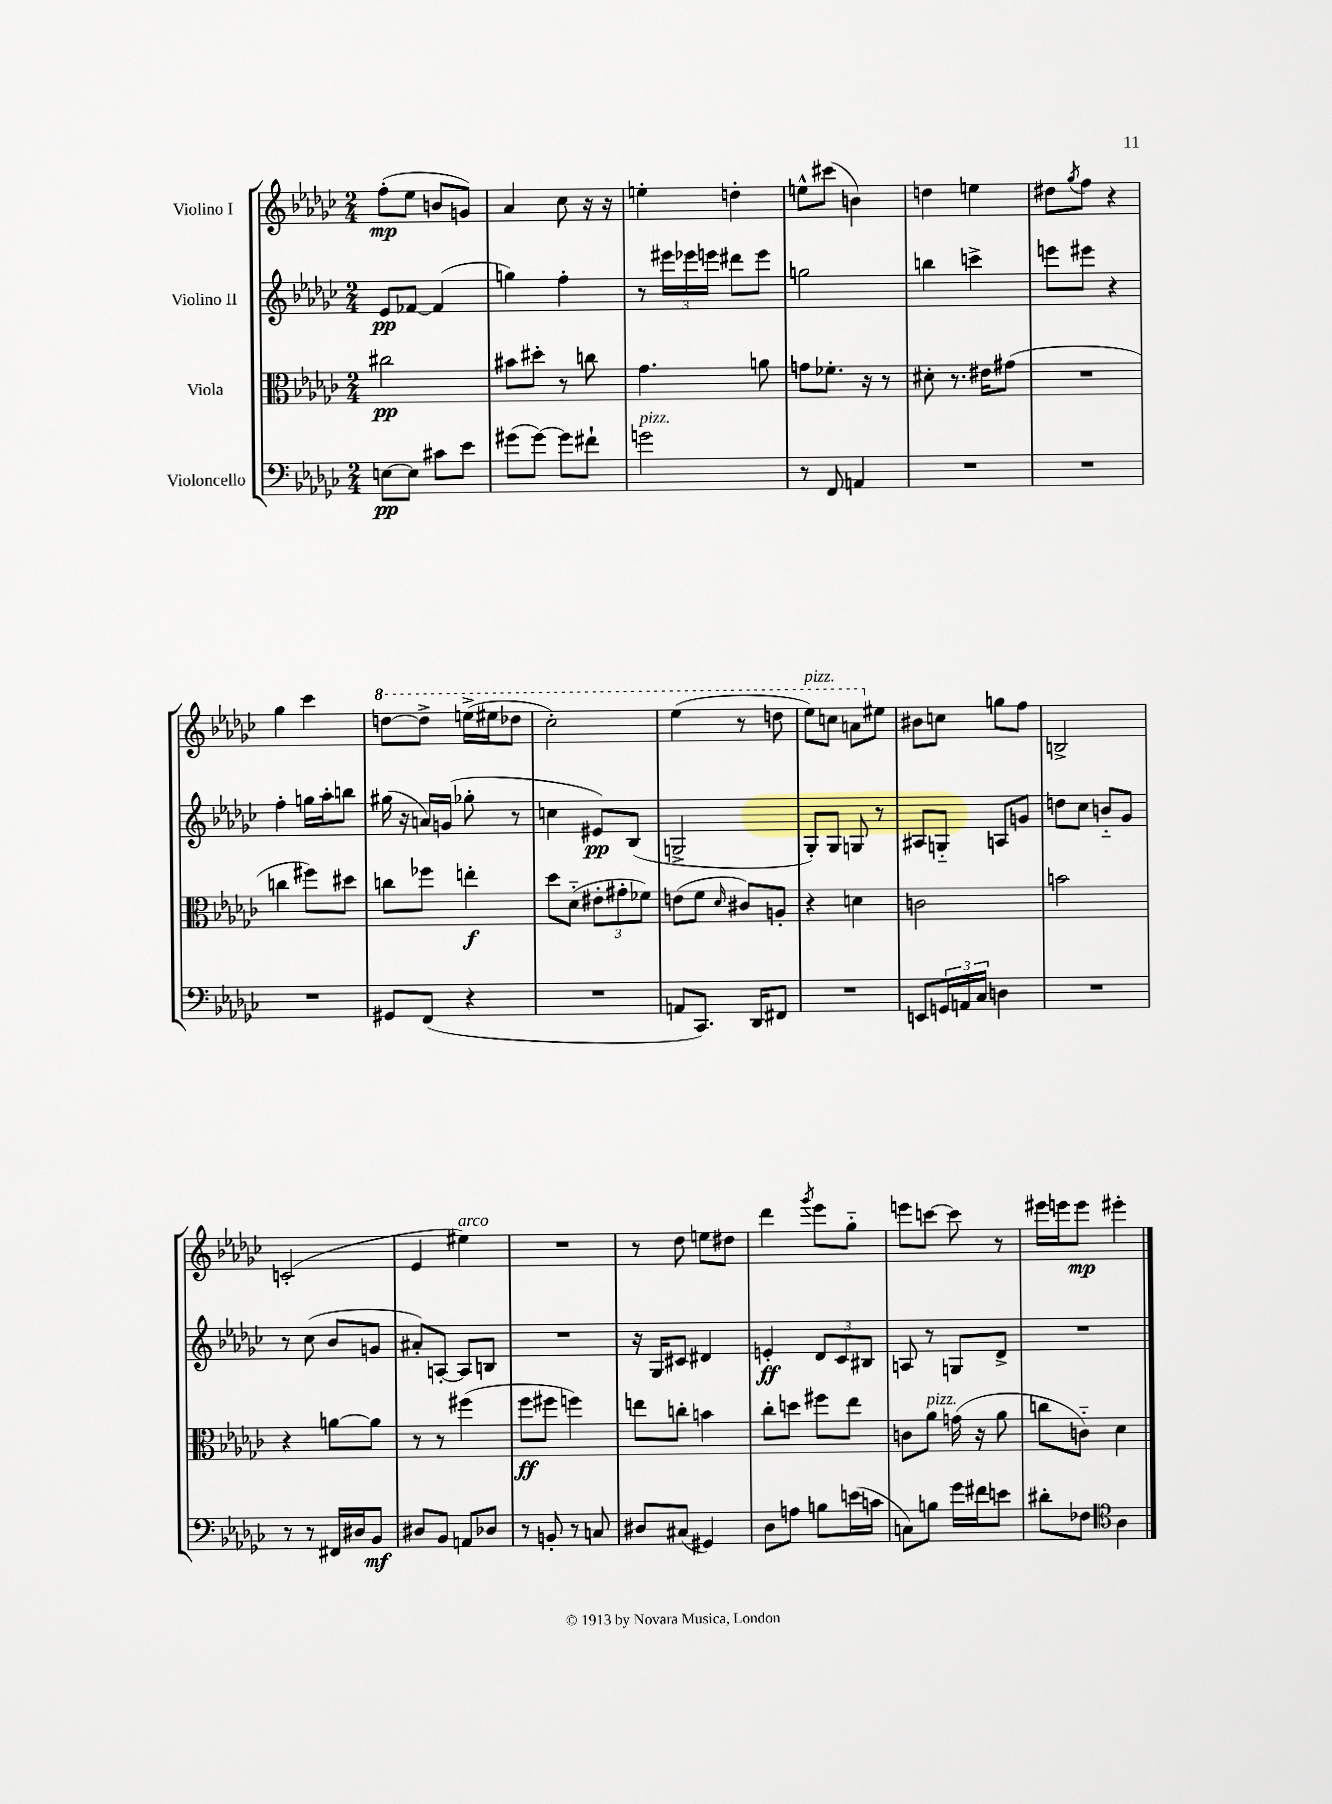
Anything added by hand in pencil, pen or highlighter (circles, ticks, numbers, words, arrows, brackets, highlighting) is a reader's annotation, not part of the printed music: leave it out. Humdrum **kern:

**kern	**kern	**kern	**kern
*staff4	*staff3	*staff2	*staff1
*clefF4	*clefC3	*clefG2	*clefG2
*k[b-e-a-d-g-c-]	*k[b-e-a-d-g-c-]	*k[b-e-a-d-g-c-]	*k[b-e-a-d-g-c-]
*M2/4	*M2/4	*M2/4	*M2/4
[8E	2cc#	8e-	(8ff'
8E]	.	[8f-	8ee-
8c#	.	(4f-]	8b
8e-	.	.	8g)
=	=	=	=
(8g#	8b#	4gg)	4a-
[8g#)	8dd#'	.	.
8g#]	8r	4ff'	8cc-
8f#`	8cc	.	16r
.	.	.	16r
=	=	=	=
2g	4.g-	8r	4ee'
.	.	24eee#	.
.	.	24eee-	.
.	.	24eee	.
.	.	8ddd#	4dd'
.	8a	8eee	.
=	=	=	=
8r	8g	2gg	8ee^^
8FF	8.f-'	.	(8ccc#
4AA	.	.	4b)
.	16r	.	.
.	8r	.	.
=	=	=	=
2r	8d#'	4bb	4dd
.	8.r	.	.
.	.	4ccc^	4ee
.	16e#	.	.
.	(8g#	.	.
=	=	=	=
2r	2r	8eee	8dd#
.	.	.	8qgg-
.	.	8eee#	8ff
.	.	4r	4r
=	=	=	=
2r	4cc	4ff'	4gg-
.	8ff#)	16gg	4ccc-
.	.	16aa-'	.
.	8dd#	8bb	.
=	=	=	=
8GG#	8cc	(16gg#	[8ddd
.	.	16r	.
(8FF	8ff-	16a)	8ddd^]
.	.	(16g	.
4r	4ee'	8gg-'	(16eee^
.	.	.	16eee#
.	.	8r	8ddd-
=	=	=	=
2r	8dd-	4cc	2ccc-')
.	(8d-'~	.	.
.	12e#'	8e#)	.
.	12g#'	.	.
.	.	(8B-	.
.	12f-)	.	.
=	=	=	=
8AA	(8e	2G^	(4eee-
8.CC-)	8f	.	.
.	16qqd-	.	.
.	8c#)	.	8r
16DD-	.	.	.
8FF#	8A'	.	8ddd
=	=	=	=
2r	4r	8G-')	8eee-)
.	.	8G-	8ccc
.	4d	8G	8aa
.	.	8r	8ee#
=	=	=	=
8EE	2c	8A#	8b#
24GG	.	8G'~	8cc
24AA	.	.	.
24C-	.	.	.
4D	.	8A	8gg
.	.	8g	8ff
=	=	=	=
2r	2b	8dd	2B^
.	.	8cc-	.
.	.	8b'~	.
.	.	8g-	.
=	=	=	=
8r	4r	8r	(2c'
8r	.	(8cc-	.
16FF#	[8a	8b-	.
16D#	.	.	.
8BB-	8a]	8g	.
=	=	=	=
8D#	8r	8a#')	4e-
8BB-	8r	[8A'	.
8AA	(4ff#	8A]	4ee#)
8D-	.	8B	.
=	=	=	=
8r	8ff	2r	2r
8BB'	8ff#	.	.
8r	4ff)	.	.
8C	.	.	.
=	=	=	=
8D#	8ee	16r	8r
.	.	16G-	.
(8C#	8cc'	8c#	8dd-
4GG#)	4b	4d#	8ee
.	.	.	8dd#
=	=	=	=
8D-	8cc-'	4e'	4ddd-
8A	8dd	.	.
.	.	.	8qggg-
8B	8ff#	12d-	8eee-
.	.	12c-	.
(16e	8ee-	.	8gg-'~
.	.	12B#	.
16c	.	.	.
=	=	=	=
8C)	8c	8A	8eee
8B	8a-	8r	[8ccc
16g-	(16g	8G	8ccc]
16f#	16r	.	.
8e	8a-	8d-^	8r
=	=	=	=
8d#'	8cc	2r	16eee#
.	.	.	16eee
8F-	8c'~)	.	8eee
*clefC4	*	*	*
4A-	4d-	.	4eee#'
==	==	==	==
*-	*-	*-	*-
